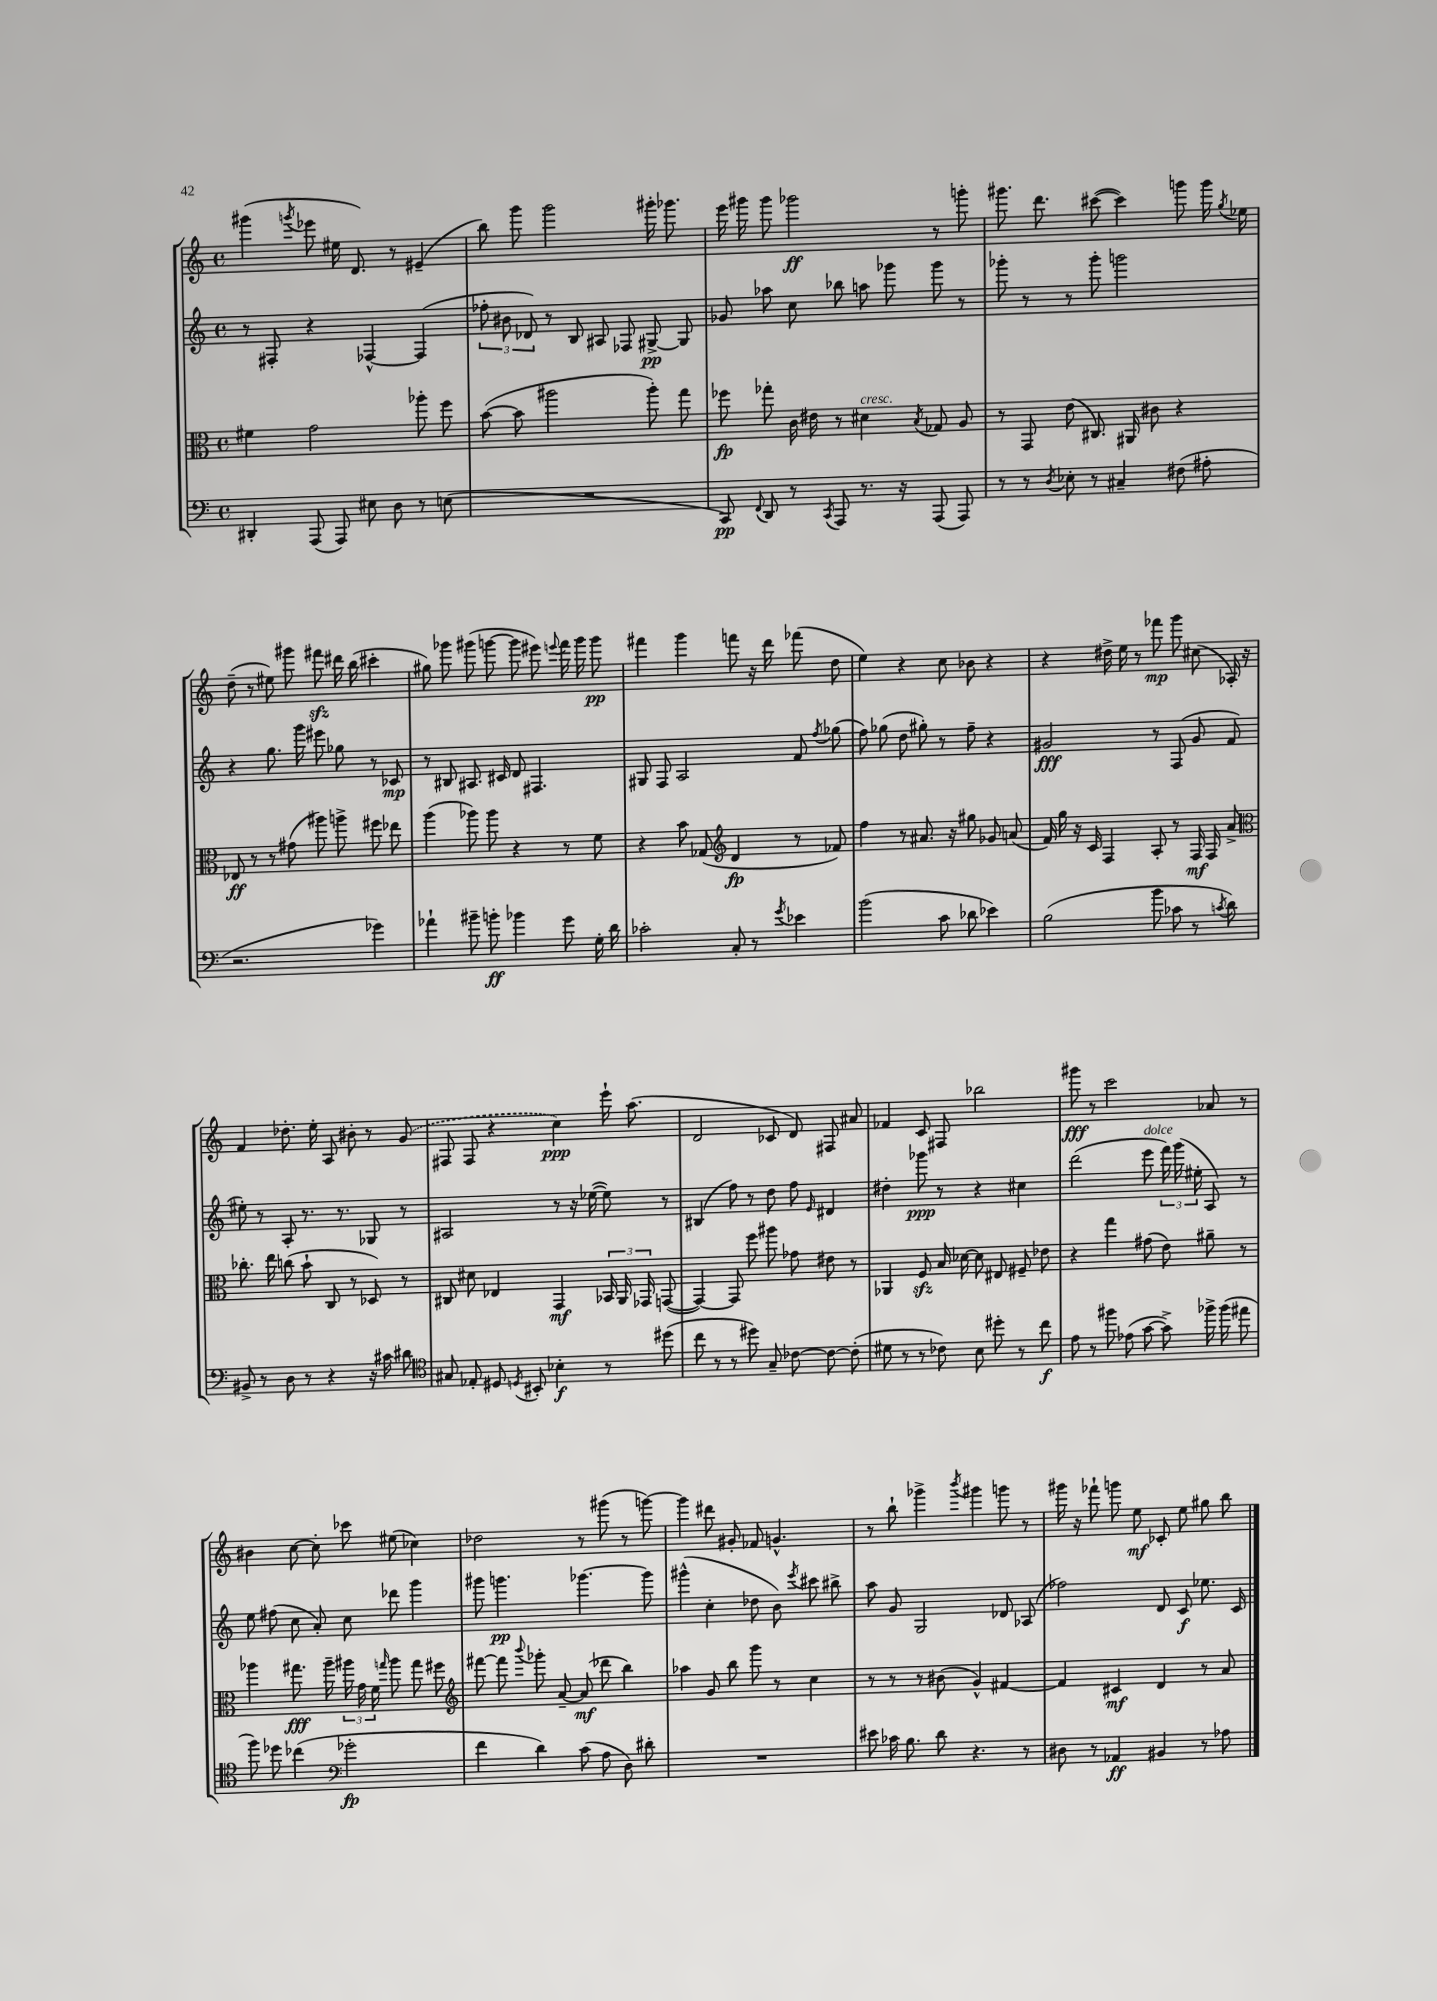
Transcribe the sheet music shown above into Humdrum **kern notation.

**kern	**kern	**kern	**kern
*staff4	*staff3	*staff2	*staff1
*clefF4	*clefC3	*clefG2	*clefG2
*k[]	*k[]	*k[]	*k[]
*M4/4	*M4/4	*M4/4	*M4/4
*met(c)	*met(c)	*met(c)	*met(c)
4DD#'	4f#	8r	(4ggg#
.	.	8F#'	.
.	.	.	8qggg
(8AAA	2g	4r	8eee-
8AAA)	.	.	16ee#
.	.	.	8.d)
8E#	.	[4F-^^	.
8D	.	.	8r
8r	8aa-'	(4F-]	(4e#~
(8E	8ff	.	.
=	=	=	=
1r	([8b	12ff-'	8bb)
.	.	12b#	.
.	8b]	.	8ggg
.	.	12d-)	.
.	2aa#	8r	2ggg
.	.	8B	.
.	.	8A#	.
.	.	8F-	.
.	8aa#')	[8G#^	16ggg#'
.	.	.	8.ggg-
.	8gg	8G#]	.
=	=	=	=
8CC)	8ff-	8g-	16eee
.	.	.	16ggg#
8qqFF	.	.	.
8DD	8gg-'	8aa-	8ggg#
8r	16c	8cc	2ggg-
.	16e#	.	.
8qCC	.	.	.
8AAA	8r	8bb-	.
8.r	4d#	8aa	.
.	.	8ggg-	.
16r	.	.	.
.	8qB	.	.
(8AAA	8G-	8ggg-	8r
8AAA)	8A	8r	8ggg'
=	=	=	=
8r	8r	8ggg-'	8.ggg#
8r	8GG	8r	.
.	.	.	8.ddd
8qD	.	.	.
8E-'	(8e	8r	.
8r	8.C#)	8ggg-'	([8ccc#
4C#~	.	2ggg	4ccc#])
.	16AA#	.	.
.	8c#	.	.
(8F#	4r	.	8ggg
8A#'	.	.	16ggg
.	.	.	8qgg
.	.	.	16ee-
=	=	=	=
2.r	8E-	4r	(8dd~
.	8r	.	8r
.	8r	8.gg	8ee#)
.	(8g#	.	8ggg#
.	.	16ggg	.
.	8aa#)	8eee#	8fff#
.	8aa^	8gg-	16ddd#
.	.	.	(16bb
4g-)	8ff#	8r	4ccc#'
.	8ee-	8c-	.
=	=	=	=
4a-`	(4aa	8r	8gg#)
.	.	8B#	8ggg-
8b#~	8aa-)	8.A#	(8ggg#
8b'	8aa-	.	[8ggg
.	.	16c#	.
4b-	4r	8d	8ggg]
.	.	4.F#	8eee#)
.	.	.	8qqeee
8g	8r	.	16fff
.	.	.	16ggg
16G'	8f	.	8ggg
16d	.	.	.
=	=	=	=
2c-'	4r	8G#	4fff#
.	.	8F	.
.	8b	2A	4ggg
.	(8G-	.	.
*	*clefG2	*	*
8C'	4d	.	8fff
8r	.	.	16r
.	.	.	16ddd
8qg	.	.	.
4e-	8r	8f	(8fff-
.	.	8qff	.
.	8f-)	(8gg-	8dd
=	=	=	=
(2b	4ff	8ff)	4ee)
.	.	(8gg-	.
.	8r	8dd	4r
.	8.a#	8gg#')	.
8c	.	8r	8cc
.	16r	.	.
8d-	8gg#	8ff~	8b-
4e-)	8g-	4r	4r
.	(8a	.	.
=	=	=	=
(2B	16f)	2g#	4r
.	16gg	.	.
.	16r	.	.
.	16c	.	.
.	4F	.	16dd#^
.	.	.	16ee
.	.	.	8r
8b	8A'	8r	8fff-
8c-	8r	(8F	8ggg
8r	16F	8g#	(8cc#
.	16F	.	.
8qc	.	.	.
8d)	8a^	8f	16A-')
.	.	.	16r
=	=	=	=
*	*clefC3	*	*
8BB#^	8.cc-'	8ee#')	4f
8r	.	8r	.
.	16ee	.	.
8D	(8cc	8A'	8.dd-'
8r	8b`	8.r	.
.	.	.	16ee'
4r	8C	.	8A
.	.	8.r	.
.	8r	.	8b#'
16r	8D-)	8G-	8r
16c#	.	.	.
8d#	8r	8r	(8g
=	=	=	=
*clefC4	*	*	*
8G#	8C#	2A#	8F#
8E-'	8d#	.	8F#
8D#	4E-	.	4r
8qD	.	.	.
8BB#'	.	.	.
4B-'	4GG	8r	4cc)
.	.	16r	.
.	.	([16ee-	.
8r	24BB-	8ee-])	16eee`
.	24AA	.	.
.	.	.	(8.aa
.	24GG-	.	.
(8dd#	([8GG	8r	.
=	=	=	=
8cc	4GG_)	(4B#	2d
8r	.	.	.
8r	8GG]	8ff)	.
8dd#)	8ff	8r	.
8G~	8aa#	8dd	8c-
[8c-	8g-	8ff	8d)
.	.	16qqe	.
8c-_	8e#	4d#	8F#
(8c-']	8r	.	8a#
=	=	=	=
8d#	4AA-	4dd#'	4f-
8r	.	.	.
8r	8F	8ggg-	8c
8c-)	16B	8r	8F#
.	[16d-	.	.
8B	8d-]	4r	2bb-
8dd#'	8E#	.	.
8r	8F#~	4cc#	.
8cc	8e-	.	.
=	=	=	=
8e	4r	(2ddd	8ggg#
8r	.	.	8r
8ff#	4gg	.	2ccc
(8e-	.	.	.
[8g	(8g#	8eee	.
8g^])	8e)	24fff)	.
.	.	(24ggg	.
.	.	24ee#'	.
16ff-^	8a#~	8A)	8a-
(16ff-	.	.	.
8ee#	8r	8r	8r
=	=	=	=
8ff)	4aa-	8ee	4b#
8dd-	.	(8ff#	.
(4cc-	8.gg#	8cc	[8cc
.	.	8a')	8cc']
.	16aa-~	.	.
*clefF4	*	*	*
2g-'	24aa#	8cc	8ccc-
.	24g	.	.
.	24f	.	.
.	16qqgg	.	.
.	8aa#	8ddd-	(8ee#
.	8gg	4ggg	4cc-)
.	8ff#	.	.
=	=	=	=
*	*clefG2	*	*
4f	[8fff#	8ggg#	2dd-
.	8fff#]	4.ggg	.
.	8qqbbb	.	.
4d)	8ggg-'	.	.
.	[8a~	.	.
(8c	(8a]	[4.ggg-	8r
8A	8ddd-	.	(8ggg#
8D)	4bb)	.	8r
8d#'	.	8ggg-]	[8ggg)
=	=	=	=
1r	4aa-	(4ggg#^^	4ggg]
.	8g	4cc'	8ddd#
.	8bb	.	8g#'
.	8ggg	8dd-	8f-
.	8r	8b)	4.g^^
.	.	8qeee	.
.	4cc	8ccc#	.
.	.	8bb#^	.
=	=	=	=
8e#	8r	8aa	8r
16c-	8r	8g	8bb`
8.B	.	.	.
.	8r	2G	4ggg-^
8d	(8b#	.	.
.	.	.	8qbbb
4.r	4g^^)	.	4ggg#
.	[4f#	8d-	8ggg
8r	.	(8A-	8r
=	=	=	=
8D#	4f#]	2ff-)	16ggg#
.	.	.	16r
8r	.	.	8fff-`
4AA-	4c#	.	8ggg
.	.	.	8ee
4BB#	4d	8d	8c-'
.	.	8c	8ee
8r	8r	8.ee-	8gg#
8A-	8a	.	8bb
.	.	16c	.
==	==	==	==
*-	*-	*-	*-
